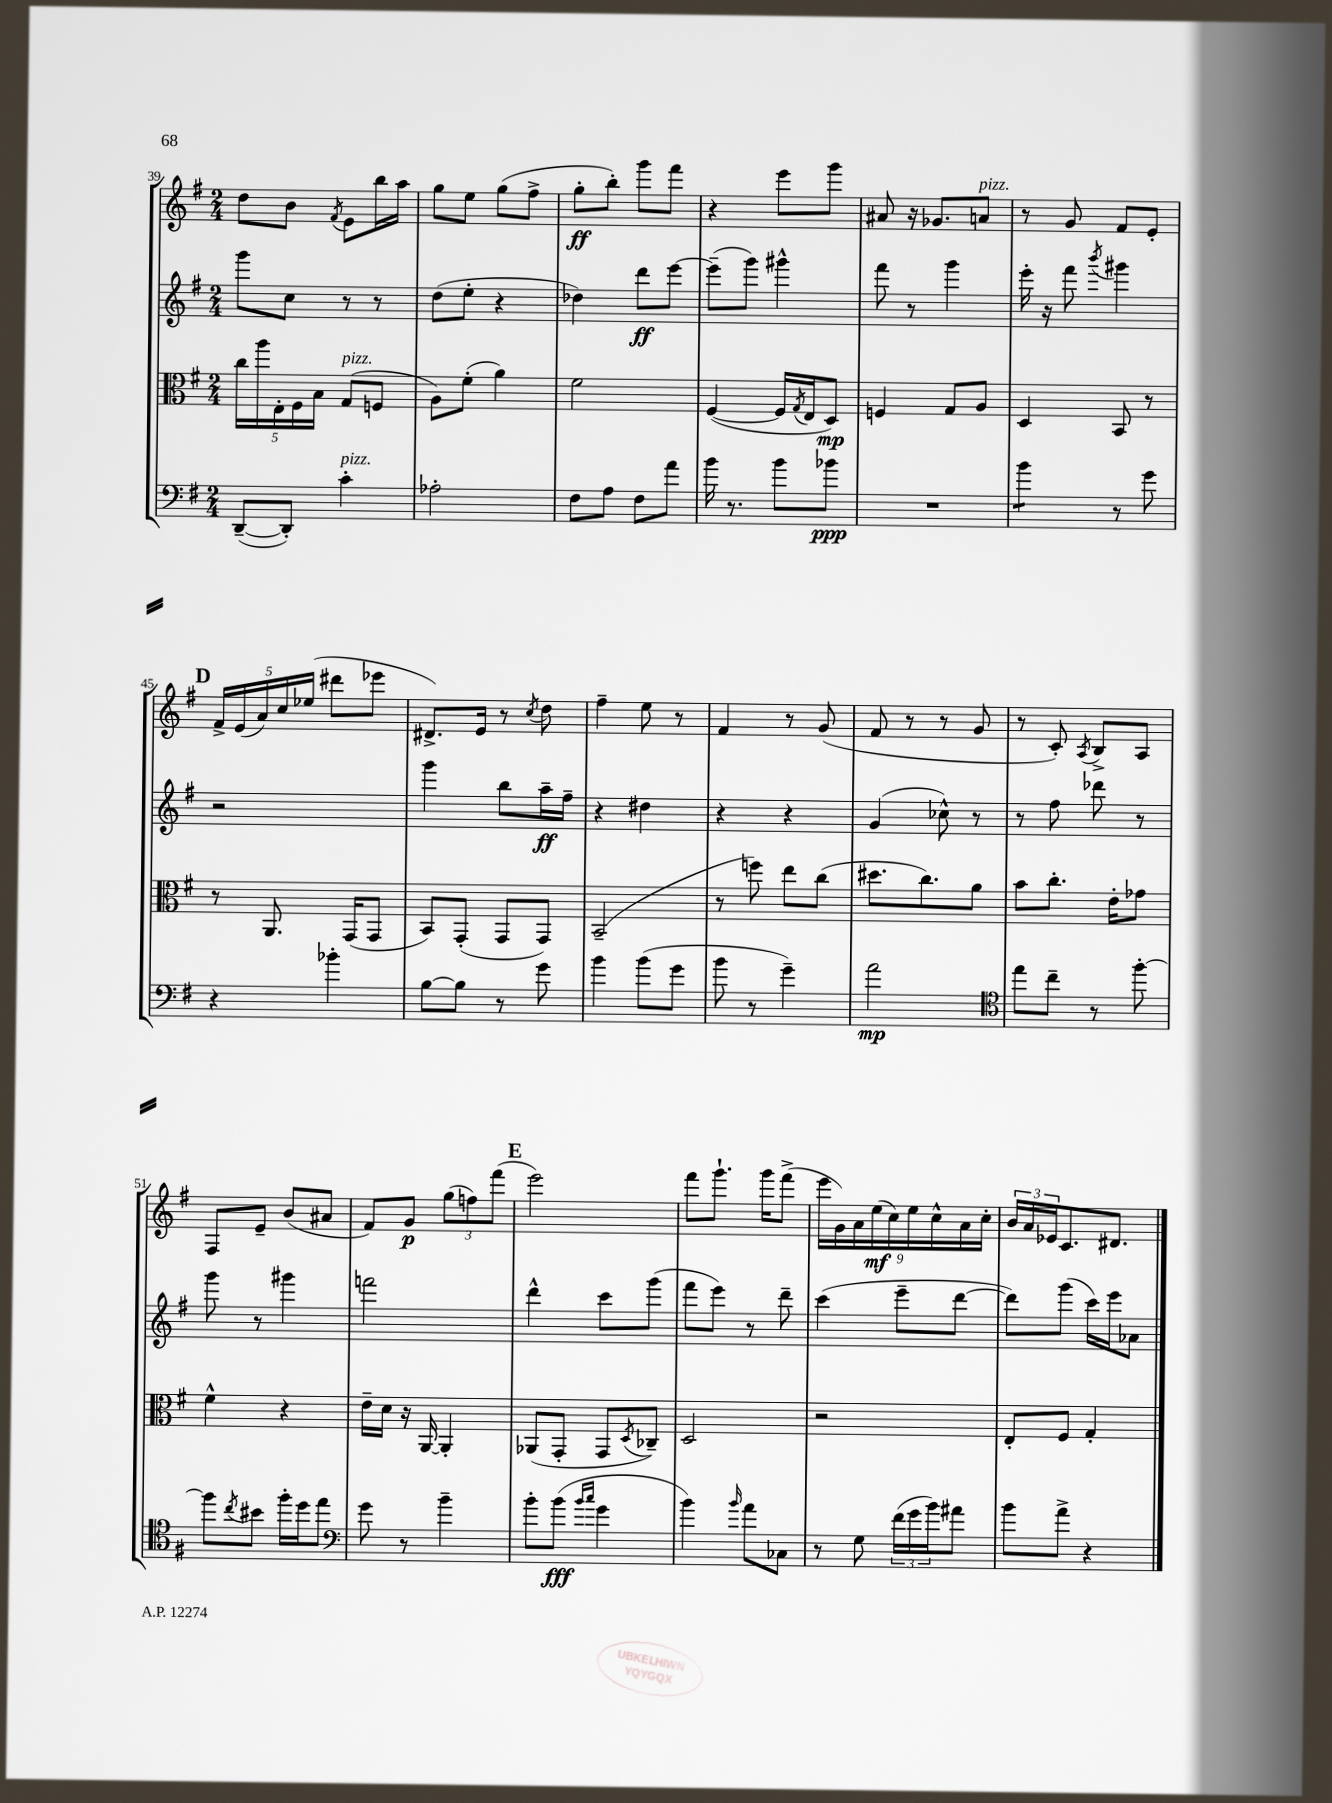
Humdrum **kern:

**kern	**dynam	**kern	**dynam	**kern	**dynam	**kern	**dynam
*part4	*part4	*part3	*part3	*part2	*part2	*part1	*part1
*staff4	*staff4	*staff3	*staff3	*staff2	*staff2	*staff1	*staff1
*clefF4	*	*clefC3	*	*clefG2	*	*clefG2	*
*k[f#]	*	*k[f#]	*	*k[f#]	*	*k[f#]	*
*M2/4	*	*M2/4	*	*M2/4	*	*M2/4	*
=39	=39	=39	=39	=39	=39	=39	=39
([8DD~/L	.	20cc\LL	.	8ggg\L	.	8dd\L	.
.	.	20aa\	.	.	.	.	.
.	.	20E'\	.	.	.	.	.
8DD'/J])	.	.	.	8cc\J	.	8b\J	.
.	.	20F#\	.	.	.	.	.
.	.	20B\JJ	.	.	.	.	.
.	.	.	.	.	.	8qf#/	.
!	!	!LO:TX:a:i:t=pizz.	!	!	!	!	!
!LO:TX:a:i:t=pizz.	!	!	!	!	!	!	!
4c'\	.	(8G/L	.	8r	.	8e\L	.
.	.	8Fn/J	.	8r	.	16bb\L	.
.	.	.	.	.	.	16aa\JJ	.
=40	=40	=40	=40	=40	=40	=40	=40
2A-X'\	.	8A\L)	.	(8dd\L	.	8gg\L	.
.	.	(8f#'\J	.	8ee'\J	.	8ee\J	.
.	.	4a\)	.	4r	.	(8gg\L	.
.	.	.	.	.	.	8ff#^\J	.
=41	=41	=41	=41	=41	=41	=41	=41
8F#\L	.	2f#\	.	4dd-X\)	.	8gg'\L	ff
8A\J	.	.	.	.	.	8bb'\J)	.
8F#\L	.	.	.	8ddd\L	ff	8ggg\L	.
8a\J	.	.	.	[8eee\J	.	8fff#\J	.
=42	=42	=42	=42	=42	=42	=42	=42
16b\	.	([4F#/	.	(8eee~\L]	.	4r	.
8.r	.	.	.	.	.	.	.
.	.	.	.	8ggg\J)	.	.	.
8b\L	.	16F#/LL]	.	4ggg#X^^\	.	8eee\L	.
.	.	8qG/	.	.	.	.	.
.	.	16E/J	.	.	.	.	.
8b-X\J	ppp	8D/J)	mp	.	.	8ggg\J	.
=43	=43	=43	=43	=43	=43	=43	=43
2r	.	4Fn/	.	8fff#\	.	8a#X/	.
.	.	.	.	8r	.	16r	.
.	.	.	.	.	.	8.g-X/L	.
.	.	8G/L	.	4ggg\	.	.	.
!	!	!	!	!	!	!LO:TX:a:i:t=pizz.	!
.	.	8A/J	.	.	.	8an/J	.
=44	=44	=44	=44	=44	=44	=44	=44
*tremolo	*	*	*	*	*	*	*
8b\L	.	4D/	.	16eee'\	.	8r	.
.	.	.	.	16r	.	.	.
8b\J	.	.	.	8fff#\	.	8g/	.
*Xtremolo	*	*	*	*	*	*	*
.	.	.	.	8qbbb/	.	.	.
8r	.	8BB/	.	4ggg#X\	.	8f#/L	.
8g\	.	8r	.	.	.	8e'/J	.
!!LO:LB:g=z
!!LO:REH:place=s1:t=D
=45	=45	=45	=45	=45	=45	=45	=45
4r	.	8r	.	2r	.	20f#^/LL	.
.	.	.	.	.	.	(20e/	.
.	.	.	.	.	.	20a/)	.
.	.	8.AA/	.	.	.	.	.
.	.	.	.	.	.	20cc/	.
.	.	.	.	.	.	(20ee-X/JJ	.
4b-X'\	.	.	.	.	.	8ddd#X\L	.
.	.	(16GG/KL	.	.	.	.	.
.	.	8GG/J	.	.	.	8eee-X\J	.
=46	=46	=46	=46	=46	=46	=46	=46
[8B\L	.	8BB/L)	.	4ggg\	.	8.d#X^/L)	.
8B\J]	.	(8GG'/J	.	.	.	.	.
.	.	.	.	.	.	16e/Jk	.
8r	.	8GG/L	.	8bb\L	.	8r	.
.	.	.	.	.	.	8qcc/	.
8g\	.	8GG/J)	.	16aa~\L	ff	8dd\	.
.	.	.	.	16ff#~\JJ	.	.	.
=47	=47	=47	=47	=47	=47	=47	=47
4b\	.	(2BB~/	.	4r	.	4ff#~\	.
(8b\L	.	.	.	4dd#X\	.	8ee\	.
8g\J	.	.	.	.	.	8r	.
=48	=48	=48	=48	=48	=48	=48	=48
8b\	.	8r	.	4r	.	4f#/	.
8r	.	8ffn\)	.	.	.	.	.
4g~\)	.	8ee\L	.	4r	.	8r	.
.	.	(8cc\J	.	.	.	(8g/	.
=49	=49	=49	=49	=49	=49	=49	=49
2a\	mp	8.dd#X\L	.	(4g/	.	8f#/	.
.	.	.	.	.	.	8r	.
.	.	8.cc\)	.	.	.	.	.
.	.	.	.	8cc-X^^\)	.	8r	.
.	.	8a\J	.	8r	.	8g/	.
=50	=50	=50	=50	=50	=50	=50	=50
*clefC4	*	*	*	*	*	*	*
8ee\L	.	8b\L	.	8r	.	8r	.
8cc~\J	.	8.cc'\J	.	8ff#\	.	8c'/)	.
.	.	.	.	.	.	8qA/	.
8r	.	.	.	8ddd-X\	.	8B^/L	.
.	.	16e'\KL	.	.	.	.	.
[8ff#'\	.	8g-X\J	.	8r	.	8A/J	.
!!LO:LB:g=z
=51	=51	=51	=51	=51	=51	=51	=51
8ff#\L]	.	4f#^^\	.	8ggg\	.	8F#/L	.
8qcc/	.	.	.	.	.	.	.
8b#X\J	.	.	.	8r	.	8e~/J	.
16ff#'\LL	.	4r	.	4ggg#X\	.	(8b/L	.
16dd\J	.	.	.	.	.	.	.
8ee\J	.	.	.	.	.	8a#X/J	.
=52	=52	=52	=52	=52	=52	=52	=52
*clefF4	*	*	*	*	*	*	*
8g\	.	16e~\LL	.	2fffn\	.	8f#/L)	.
.	.	16d\JJ	.	.	.	.	.
8r	.	16r	.	.	.	8g/J	p
.	.	[16AA/	.	.	.	.	.
4b~\	.	4AA'/]	.	.	.	(12gg\L	.
.	.	.	.	.	.	12ffn\)	.
.	.	.	.	.	.	(12fff#\J	.
!!LO:REH:place=s1:t=E
=53	=53	=53	=53	=53	=53	=53	=53
8b'\L	.	(8AA-X/L	.	4ddd^^\	.	2eee\)	.
(8b\J	fff	8GG'/J	.	.	.	.	.
16qqb/LL	.	.	.	.	.	.	.
16qqcc/JJ	.	.	.	.	.	.	.
4g\	.	8GG/L	.	8ccc\L	.	.	.
.	.	8qD/	.	.	.	.	.
.	.	8C-X~/J)	.	(8ggg\J	.	.	.
=54	=54	=54	=54	=54	=54	=54	=54
4b\)	.	2D/	.	8fff#\L	.	8fff#\L	.
.	.	.	.	8eee\J)	.	8.ggg`\J	.
16qqb/	.	.	.	.	.	.	.
8a\L	.	.	.	8r	.	.	.
.	.	.	.	.	.	16ggg\KL	.
8C-X\J	.	.	.	8ddd~\	.	(8fff#^\J	.
=55	=55	=55	=55	=55	=55	=55	=55
8r	.	2r	.	(4ccc\	.	18eee\LL	.
.	.	.	.	.	.	18g\)	.
.	.	.	.	.	.	18a\	.
8G\	.	.	.	.	.	.	.
.	.	.	.	.	.	(18ee\	mf
.	.	.	.	.	.	18cc\)	.
(24f#\LL	.	.	.	8eee~\L	.	.	.
.	.	.	.	.	.	18ee\	.
24g\	.	.	.	.	.	.	.
24b\J)	.	.	.	.	.	18cc^^\	.
8a#X\J	.	.	.	[8ddd\J	.	.	.
.	.	.	.	.	.	18a\	.
.	.	.	.	.	.	18cc'\JJ	.
=56	=56	=56	=56	=56	=56	=56	=56
8b\L	.	8E'/L	.	8ddd\L])	.	24b/LL	.
.	.	.	.	.	.	24a/	.
.	.	.	.	.	.	24e-X/J	.
8a^\J	.	8F#/J	.	(8ggg\J	.	8.c/	.
4r	.	4G'/	.	16ccc\LL)	.	.	.
.	.	.	.	16eee\J	.	8.d#X/J	.
.	.	.	.	8a-X\J	.	.	.
==	==	==	==	==	==	==	==
*-	*-	*-	*-	*-	*-	*-	*-
